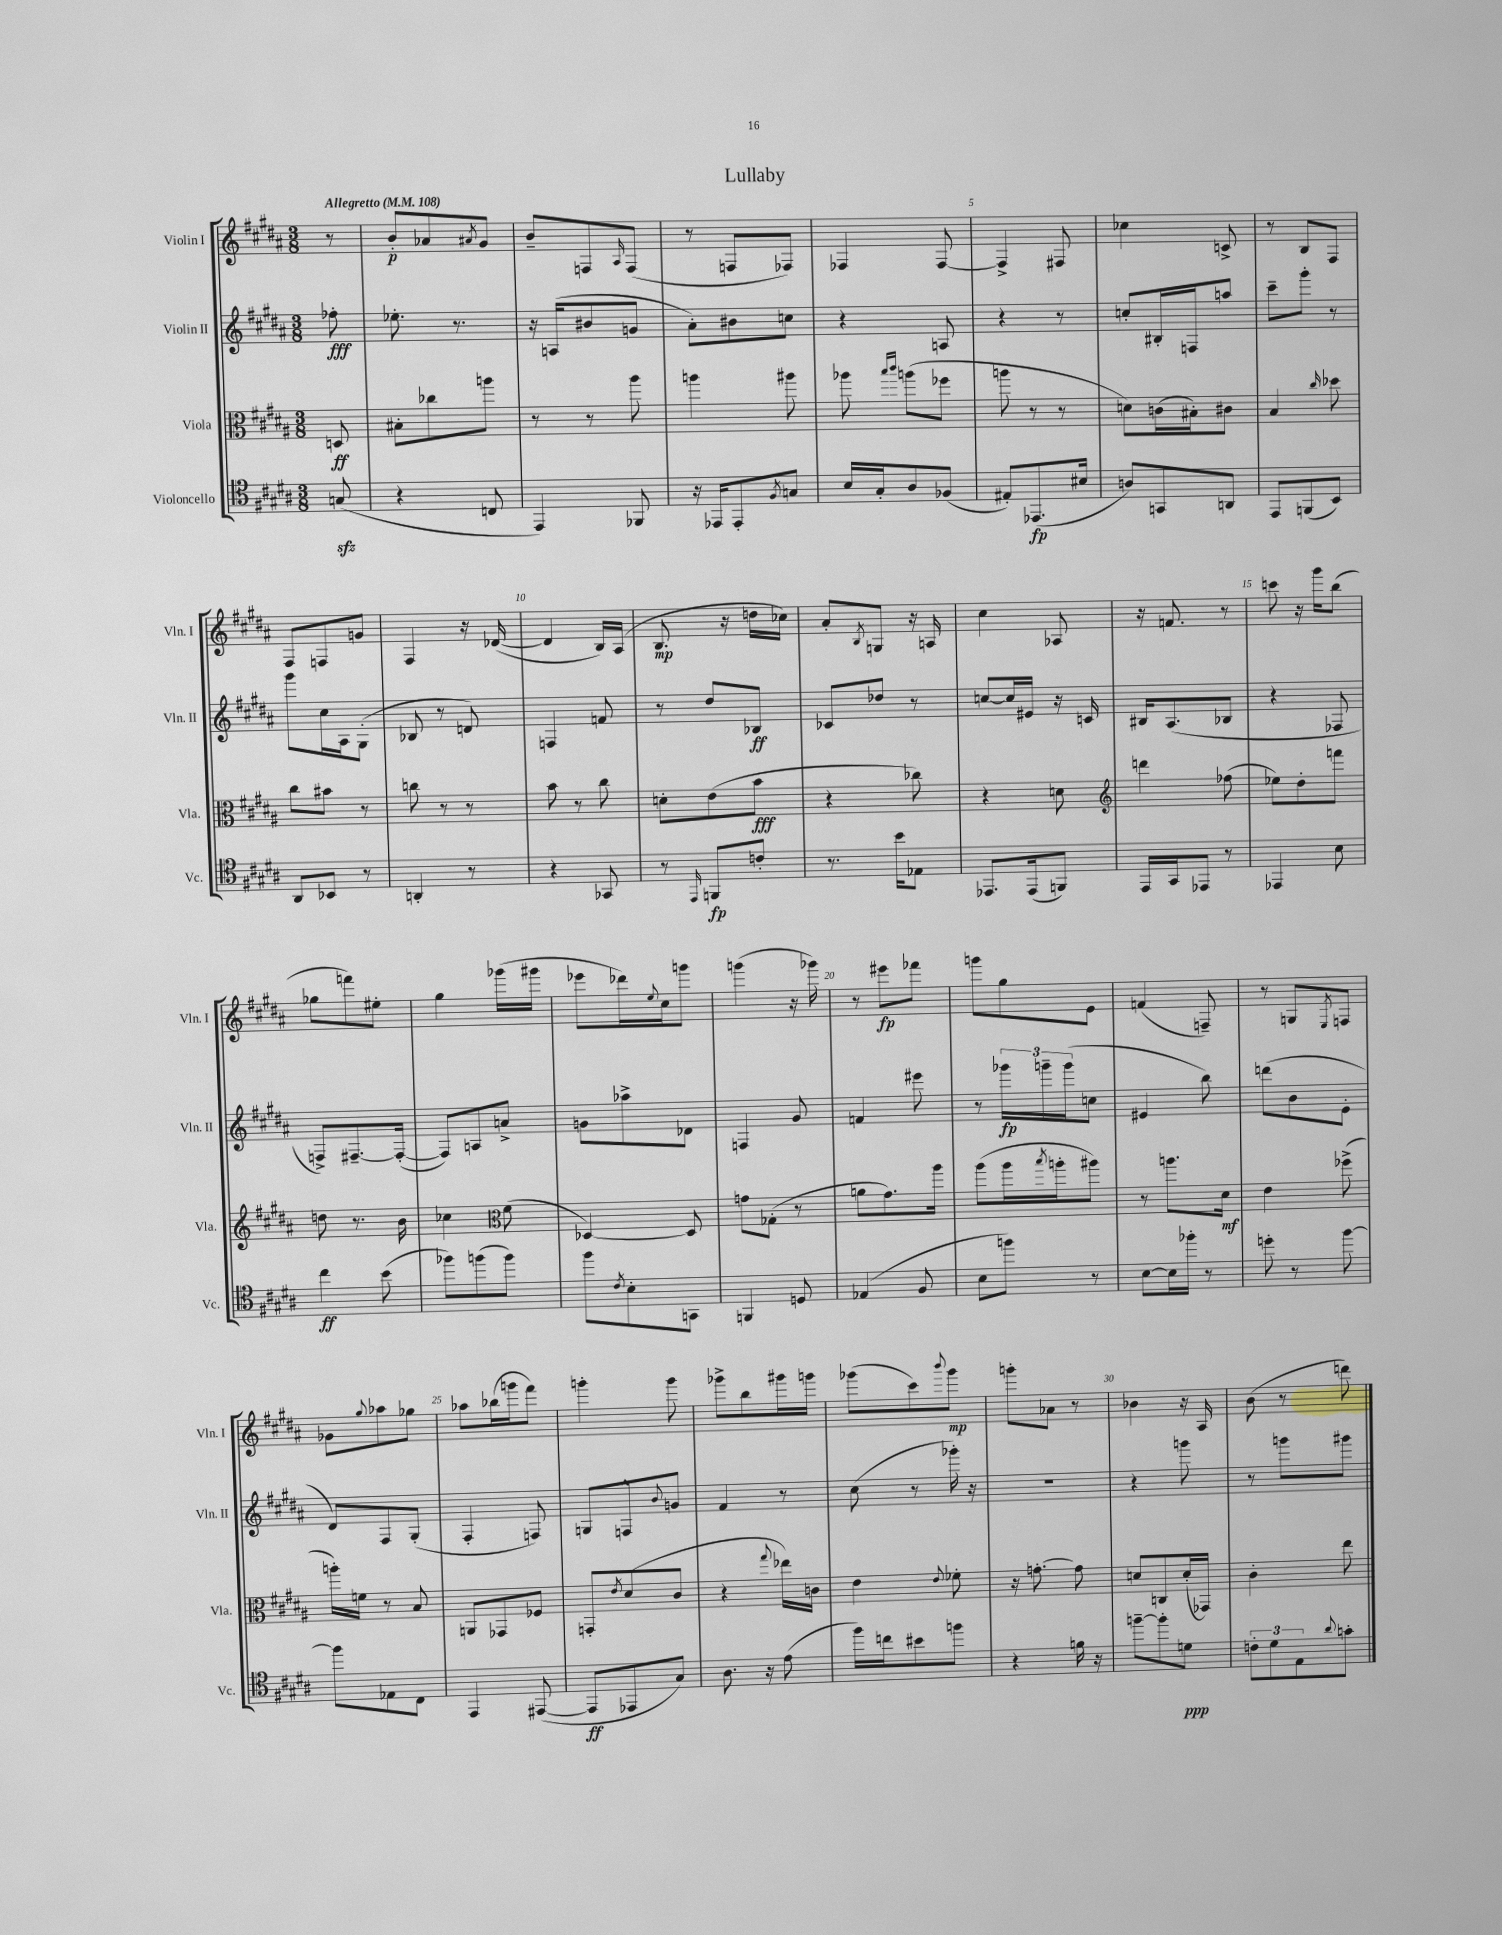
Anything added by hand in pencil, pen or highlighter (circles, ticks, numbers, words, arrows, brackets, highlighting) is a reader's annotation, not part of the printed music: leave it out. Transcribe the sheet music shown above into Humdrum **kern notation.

**kern	**dynam	**kern	**dynam	**kern	**dynam	**kern	**dynam
*part4	*part4	*part3	*part3	*part2	*part2	*part1	*part1
*staff4	*staff4	*staff3	*staff3	*staff2	*staff2	*staff1	*staff1
*I"Violoncello	*	*I"Viola	*	*I"Violin II	*	*I"Violin I	*
*I'Vc.	*	*I'Vla.	*	*I'Vln. II	*	*I'Vln. I	*
*clefC4	*	*clefC3	*	*clefG2	*	*clefG2	*
*k[f#c#g#d#a#]	*	*k[f#c#g#d#a#]	*	*k[f#c#g#d#a#]	*	*k[f#c#g#d#a#]	*
*M3/8	*	*M3/8	*	*M3/8	*	*M3/8	*
*MM108	*	*MM108	*	*MM108	*	*MM108	*
=	=	=	=	=	=	=	=
!	!	!	!	!	!	!LO:TX:a:B:t=Allegretto	!
(8Gnzz/	.	8Dn/	ff	8ff-X'\	fff	8r	.
=1	=1	=1	=1	=1	=1	=1	=1
4r	.	8B#X'\L	.	8.ee-X'\	.	8b'/L	p
.	.	8cc-X\	.	.	.	8a-X/	.
.	.	.	.	8.r	.	.	.
.	.	.	.	.	.	8qa#X/	.
8Cn/	.	8aan\J	.	.	.	8g#/J	.
=2	=2	=2	=2	=2	=2	=2	=2
4EE/)	.	8r	.	16r	.	8b~/L	.
.	.	.	.	(16An/KL	.	.	.
.	.	8r	.	8b#X/	.	8Fn/	.
.	.	.	.	.	.	16qqA#/	.
8FF-X/	.	8aa#\	.	8gn/J	.	(8F/J	.
=3	=3	=3	=3	=3	=3	=3	=3
16r	.	4aan\	.	8a#'\L)	.	8r	.
16EE-X/KL	.	.	.	.	.	.	.
8EE-'/	.	.	.	8b#X\	.	8Fn/L	.
8qF#/	.	.	.	.	.	.	.
8Gn/J	.	8aa#X\	.	8ccn\J	.	8F-X/J)	.
=4	=4	=4	=4	=4	=4	=4	=4
16B/LL	.	8aa-X\	.	4r	.	4F-X/	.
16G#'/J	.	.	.	.	.	.	.
.	.	16qqbb/LL	.	.	.	.	.
.	.	16qqccc#/JJ	.	.	.	.	.
8A#/	.	(8aan\L	.	.	.	.	.
(8F-X/J	.	8ff-X\J	.	8An/	.	[8F-/	.
=5	=5	=5	=5	=5	=5	=5	=5
8E#X'/L)	.	8aan\	.	4r	.	4F-^/]	.
(8.EE-X/	fp	8r	.	.	.	.	.
.	.	8r	.	8r	.	8F#X/	.
16B#X/Jk	.	.	.	.	.	.	.
=6	=6	=6	=6	=6	=6	=6	=6
8An/L)	.	8dn\L)	.	8ccn'/L	.	4cc-X\	.
8GGn/	.	(16cn\L	.	16B#X'/L	.	.	.
.	.	16B#X'\J)	.	16Fn/J	.	.	.
8AAn/J	.	8c#X\J	.	8aan/J	.	8cn^/	.
=7	=7	=7	=7	=7	=7	=7	=7
8EE/L	.	4B/	.	8ccc#~\L	.	8r	.
(8FFn/	.	.	.	8ggg#'\J	.	8B/L	.
.	.	16qqcc#/	.	.	.	.	.
8BB/J)	.	8dd-X\	.	8r	.	8F#/J	.
!!LO:LB:g=z
=8	=8	=8	=8	=8	=8	=8	=8
8AA#/L	.	8cc#\L	.	8ggg#\L	.	8F#/L	.
8BB-X/J	.	8b#X\J	.	16cc#\L	.	8Fn/	.
.	.	.	.	16A#\J	.	.	.
8r	.	8r	.	(8G#'\J	.	8gn/J	.
=9	=9	=9	=9	=9	=9	=9	=9
4AAn'/	.	8ccn\	.	8B-X/	.	4F#/	.
.	.	8r	.	8r	.	.	.
8r	.	8r	.	8dn/)	.	16r	.
.	.	.	.	.	.	([16d-X/	.
=10	=10	=10	=10	=10	=10	=10	=10
4r	.	8b\	.	4Fn/	.	4d-/]	.
.	.	8r	.	.	.	.	.
8GG-X/	.	8cc#\	.	8fn/	.	16B/LL)	.
.	.	.	.	.	.	(16A#/JJ	.
=11	=11	=11	=11	=11	=11	=11	=11
8r	.	8dn'\L	.	8r	.	8.B/	mp
16qqEE/	.	.	.	.	.	.	.
8FFn/L	fp	(8e\	.	8dd#/L	.	.	.
.	.	.	.	.	.	16r	.
8cn'/J	.	8b\J	fff	8B-X/J	ff	16ddn\LL	.
.	.	.	.	.	.	16cc-X\JJ)	.
=12	=12	=12	=12	=12	=12	=12	=12
8.r	.	4r	.	8c-X/L	.	8a#'/L	.
.	.	.	.	.	.	8qB/	.
.	.	.	.	8dd-X/J	.	8Gn/J	.
16b\KL	.	.	.	.	.	.	.
8E-X\J	.	8cc-X\)	.	8r	.	16r	.
.	.	.	.	.	.	16An/	.
=13	=13	=13	=13	=13	=13	=13	=13
8.EE-X/L	.	4r	.	[8ccn/L	.	4cc#\	.
.	.	.	.	16cc/L]	.	.	.
(16EE-/k	.	.	.	16e#X/JJ	.	.	.
8FFn/J)	.	8dn\	.	16r	.	8A-X/	.
.	.	.	.	16cn/	.	.	.
=14	=14	=14	=14	=14	=14	=14	=14
*	*	*clefG2	*	*	*	*	*
16EE/LL	.	4dddn\	.	16B#X/KL	.	16r	.
16GG#/J	.	.	.	(8.A#/	.	8.fn/	.
8EE-X/J	.	.	.	.	.	.	.
8r	.	(8ff-X\	.	8B-X/J	.	8r	.
=15	=15	=15	=15	=15	=15	=15	=15
4EE-X/	.	8ee-X\L)	.	4r	.	8cccn\	.
.	.	8dd#'\	.	.	.	16r	.
.	.	.	.	.	.	16ggg#\KL	.
8B\	.	8fffn\J	.	8F-X/	.	(8bb\J	.
!!LO:LB:g=z
=16	=16	=16	=16	=16	=16	=16	=16
4cc#\	ff	8ddn\	.	8Fn^/L)	.	8gg-X\L	.
.	.	8.r	.	[8.F#X~/	.	8fffn\)	.
(8b\	.	.	.	.	.	8ee#X'\J	.
.	.	16b\	.	(16F#'/Jk_	.	.	.
=17	=17	=17	=17	=17	=17	=17	=17
8ff-X\L)	.	4cc-X\	.	8F#/L])	.	4gg#\	.
(8ffn\	.	.	.	8An/	.	.	.
*	*	*clefC3	*	*	*	*	*
8ff\J)	.	(8f#\	.	8an^/J	.	(16ggg-X\LL	.
.	.	.	.	.	.	16ggg#X\JJ	.
=18	=18	=18	=18	=18	=18	=18	=18
8ff#\L	.	[4D-X/)	.	8gn\L	.	8eee-X\L	.
8qc#/	.	.	.	.	.	.	.
8B'\	.	.	.	8aa-X^\	.	16ddd-X\L)	.
.	.	.	.	.	.	8qqee/	.
.	.	.	.	.	.	16cc#\J	.
8GGn\J	.	8D-/]	.	8d-X\J	.	8gggn\J	.
=19	=19	=19	=19	=19	=19	=19	=19
4FFn/	.	8gn\L	.	4Fn/	.	(4gggn\	.
.	.	(8G-X'\J	.	.	.	.	.
8Dn/	.	8r	.	8g#/	.	16r	.
.	.	.	.	.	.	16ggg-X\)	.
=20	=20	=20	=20	=20	=20	=20	=20
(4E-X/	.	8an\L	.	4fn/	.	8r	.
.	.	8.g#\)	.	.	.	8eee#X\L	fp
8F#/	.	.	.	8eee#X\	.	8fff-X\J	.
.	.	16aa#\Jk	.	.	.	.	.
=21	=21	=21	=21	=21	=21	=21	=21
8B\L	.	(8aa#\L	.	8r	.	8gggn\L	.
8ffn\J)	.	16aa#\L	.	24ggg-X\LL	fp	8gg#\	.
.	.	.	.	24gggn~\	.	.	.
.	.	8qbb/	.	.	.	.	.
.	.	16aan'\J	.	.	.	.	.
.	.	.	.	(24ggg\J	.	.	.
8r	.	8aa#X\J)	.	8ccn\J	.	8e\J	.
=22	=22	=22	=22	=22	=22	=22	=22
[8B\L	.	8r	.	4e#X/	.	(4fn/	.
16B\L]	.	8.aan\L	.	.	.	.	.
16ff-X'\JJ	.	.	.	.	.	.	.
8r	.	.	.	8bb\)	.	8Fn~/)	.
.	.	16d#\Jk	mf	.	.	.	.
=23	=23	=23	=23	=23	=23	=23	=23
8ddn'\	.	4e\	.	(8dddn\L	.	8r	.
8r	.	.	.	8b\	.	8Gn/L	.
.	.	.	.	.	.	8qE/	.
[8ff#\	.	(8ff-X^\	.	8e'\J	.	8Fn/J	.
!!LO:LB:g=z
=24	=24	=24	=24	=24	=24	=24	=24
8ff#\L]	.	16aan'\LL)	.	8d#/L)	.	8g-X\L	.
.	.	16fn\JJ	.	.	.	.	.
.	.	.	.	.	.	8qqgg#/	.
8E-X\	.	8r	.	8F#/	.	8aa-X\	.
8C#\J	.	8B/	.	(8G#'/J	.	8gg-X\J	.
=25	=25	=25	=25	=25	=25	=25	=25
4EE/	.	8AAn/L	.	4F#'/	.	8aa-X\L	.
.	.	8GG-X/	.	.	.	(16bb-X\L	.
.	.	.	.	.	.	16gggn\J	.
([8EE#X/	.	8F-X/J	.	8Fn/)	.	8fff#\J)	.
=26	=26	=26	=26	=26	=26	=26	=26
8EE#/L]	ff	8GGn'/L	.	8Gn/L	.	4gggn'\	.
.	.	8qe/	.	.	.	.	.
8EE-X/	.	(8d#/	.	8Fn^^/	.	.	.
.	.	.	.	8qqb/	.	.	.
8G#/J)	.	8c#/J	.	8gn/J	.	8ggg\	.
=27	=27	=27	=27	=27	=27	=27	=27
8.A#\	.	4r	.	4f#/	.	8ggg-X^\L	.
.	.	.	.	.	.	8bb\	.
16r	.	.	.	.	.	.	.
.	.	8qqgg#/	.	.	.	.	.
(8e\	.	16ee-X\LL)	.	8r	.	16ggg#X\L	.
.	.	16cn\JJ	.	.	.	16gggn\JJ	.
=28	=28	=28	=28	=28	=28	=28	=28
16ff#\LL)	.	4e\	.	(8cc#\	.	(8ggg-X\L	.
16ccn\J	.	.	.	.	.	.	.
8b#X\	.	.	.	8r	.	8ccc#\)	.
.	.	8qqe/	.	.	.	8qqbbb/	.
8ffn\J	.	8f-X'\	.	16ggg-X'\)	.	8ggg-\J	mp
.	.	.	.	16r	.	.	.
=29	=29	=29	=29	=29	=29	=29	=29
4r	.	16r	.	4.r	.	8gggn'\L	.
.	.	[8.gn'\	.	.	.	.	.
.	.	.	.	.	.	8a-X\J	.
16fn\	.	8g\]	.	.	.	8r	.
16r	.	.	.	.	.	.	.
=30	=30	=30	=30	=30	=30	=30	=30
[8ffn~\L	.	8dn/L	.	4r	.	4b-X\	.
8ff'\]	.	8Cn/	.	.	.	.	.
8dn\J	ppp	(16d'/L	.	8gggn\	.	16r	.
.	.	16GG-X/JJ)	.	.	.	16A#/	.
=31	=31	=31	=31	=31	=31	=31	=31
12cn'\L	.	4c#'\	.	8r	.	(8b\	.
12d#\	.	.	.	.	.	.	.
.	.	.	.	8gggn\L	.	8r	.
12E\	.	.	.	.	.	.	.
8qqa#/	.	.	.	.	.	.	.
8gn'\J	.	8ee\	.	8ggg#X\J	.	8dddn\)	.
==	==	==	==	==	==	==	==
*-	*-	*-	*-	*-	*-	*-	*-
